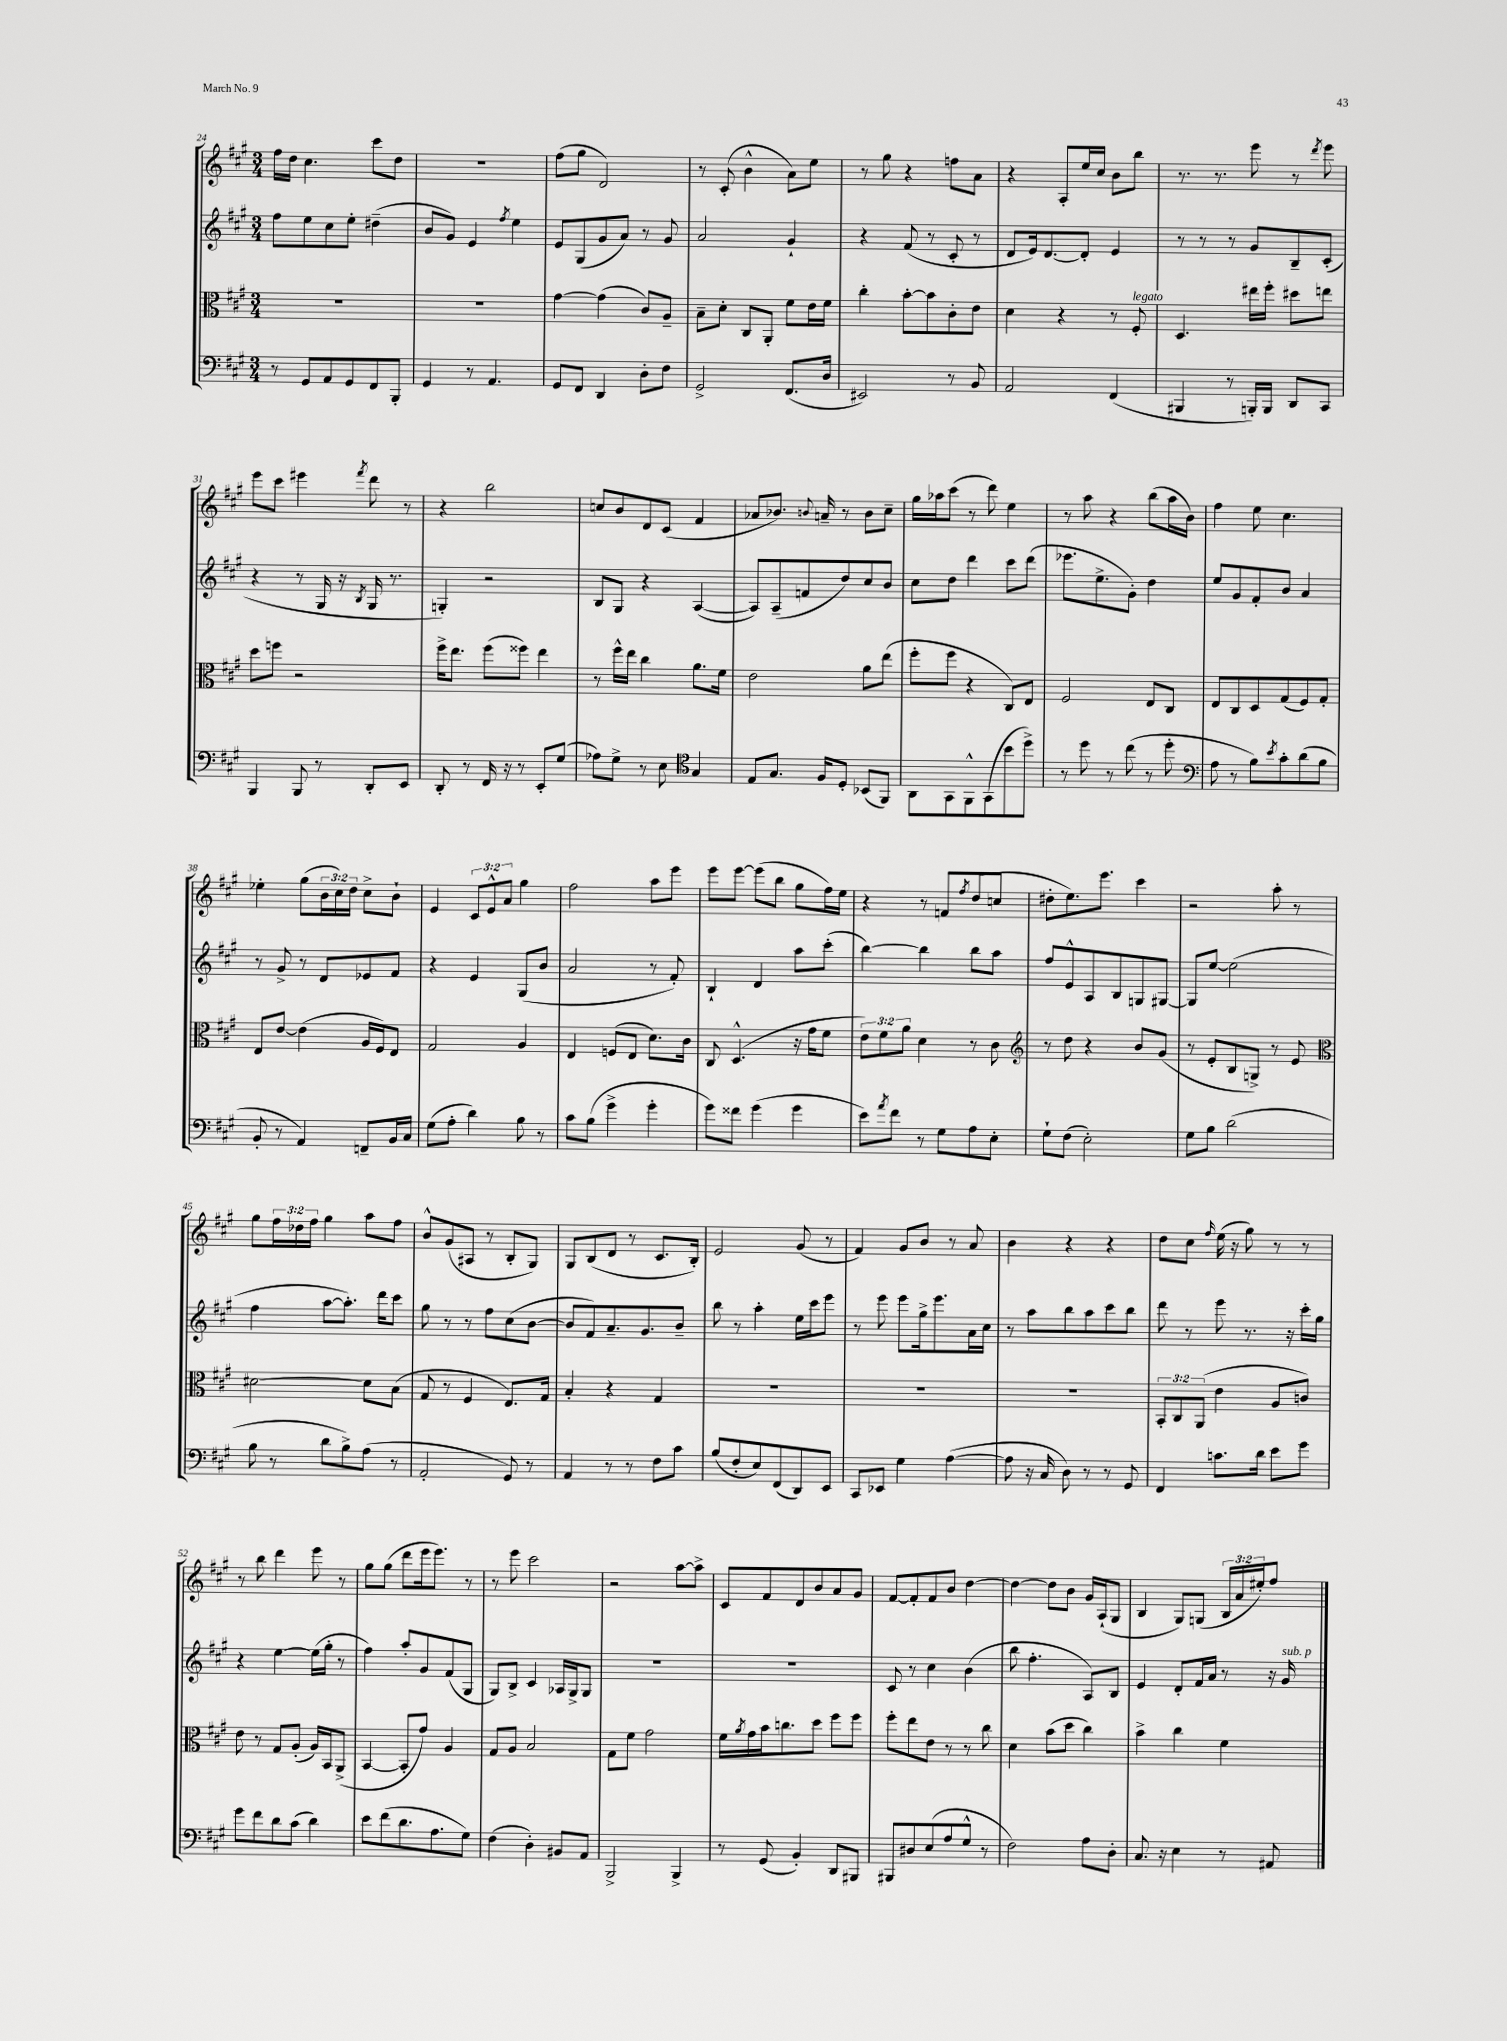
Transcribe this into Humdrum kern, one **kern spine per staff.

**kern	**kern	**kern	**kern
*part4	*part3	*part2	*part1
*staff4	*staff3	*staff2	*staff1
*clefF4	*clefC3	*clefG2	*clefG2
*k[f#c#g#]	*k[f#c#g#]	*k[f#c#g#]	*k[f#c#g#]
*M3/4	*M3/4	*M3/4	*M3/4
=24	=24	=24	=24
8r	2.r	8ff#\L	16ff#\LL
.	.	.	16dd\JJ
8GG#/L	.	8ee\	4.cc#\
8AA/	.	8cc#\	.
8GG#/	.	8ee'\J	.
8FF#/	.	(4dd#X~\	8ccc#\L
8BBB'/J	.	.	8dd\J
=25	=25	=25	=25
4GG#/	2.r	8b/L	2.r
.	.	8g#/J)	.
8r	.	4e/	.
4.AA/	.	.	.
.	.	8qff#/	.
.	.	4ee\	.
=26	=26	=26	=26
8GG#/L	[4g#\	8e/L	(8ff#\L
8FF#/J	.	(8G#/	8gg#\J
4DD/	(4g#\]	8g#/	2d/)
.	.	8a/J)	.
8D'\L	8c#/L)	8r	.
8F#\J	8A~/J	8g#/	.
=27	=27	=27	=27
2GG#^/	8B~\L	2a/	8r
.	8d'\J	.	(8c#'/
.	8C#/L	.	4b^^\
.	8AA'/J	.	.
(8.FF#/L	8f#\L	4g#`/	8a\L)
.	16e\L	.	8ee\J
16D/Jk	16f#\JJ	.	.
=28	=28	=28	=28
2EE#X/)	4cc#'\	4r	8r
.	.	.	8gg#\
.	[8b'\L	(8f#/	4r
.	8b\]	8r	.
8r	8c#'\	8c#'/	8ffn\L
8BB/	8e\J	8r	8a\J
=29	=29	=29	=29
2AA/	4d\	8d/L	4r
.	.	16e/k)	.
.	.	[8.d/	.
.	4r	.	8A'/L
.	.	8d'/J]	16ee/L
.	.	.	16cc#/JJ
(4FF#/	8r	4e/	8b\L
!	!LO:TX:a:i:t=legato	!	!
.	8F#'/	.	8bb\J
=30	=30	=30	=30
4BBB#X/	4.D/	8r	8.r
.	.	8r	.
.	.	.	8.r
8r	.	8r	.
16BBBn'/LL)	16ee#X\LL	8g#/L	8eee\
16BBB/JJ	16ff#'\JJ	.	.
8DD/L	8dd#X\L	8B~/	8r
.	.	.	8qddd/
8CC#/J	8een\J	(8c#'/J	8eee\
!!LO:LB:g=z
=31	=31	=31	=31
4BBB/	8dd\L	4r	8eee\L
.	8ffn\J	.	8ccc#\J
8BBB/	2r	8r	4eee#X\
8r	.	16G#/	.
.	.	16r	.
.	.	8qB/	8qfff#/
8DD'/L	.	16G#/	8ddd\
.	.	8.r	.
8EE/J	.	.	8r
=32	=32	=32	=32
8DD'/	16ff#^\KL	4Gn'/)	4r
.	8.ee\J	.	.
8r	.	.	.
16FF#/	(8ff#\L	2r	2bb\
16r	.	.	.
8r	8ff##X\J)	.	.
8EE'/L	4ee\	.	.
(8G#/J	.	.	.
=33	=33	=33	=33
8A-X\L)	8r	8B/L	8ccn/L
8G#^\J	16ff#^^\LL	8G#/J	8b/
.	16ee\JJ	.	.
8r	4cc#\	4r	8d/
8E\	.	.	(8c#/J
*clefC4	*	*	*
4G#/	8.a\L	([4A/	4f#/
.	16f#\Jk	.	.
=34	=34	=34	=34
8E/L	2e\	8A/L])	8a-X/L
8.G#/J	.	(8A~/	8.b-X/J)
.	.	8fn/	.
.	.	.	8qqbn/
16F#/KL	.	.	16an~/
8D'/J	.	8dd/)	8r
(8BB-X/L	8a\L	8cc#/	8b\L
8FF#/J)	(8ee\J	8b/J	8cc#~\J
=35	=35	=35	=35
8AA\L	8ff#'\L	8cc#\L	16gg#\LL
.	.	.	16aa-X\J
8GG#\	8ff#\J	8dd\J	(8ccc#\J
8FF#^^\	4r	4ddd\	8r
(8GG#\	.	.	8ddd\)
8b\	8C#/L)	8ccc#\L	4ee\
8dd^\J)	8E/J	(8ddd\J	.
=36	=36	=36	=36
8r	2F#/	8.eee-X\L	8r
8dd\	.	.	8aa\
.	.	8.ee^\	.
8r	.	.	4r
(8cc#\	.	8g#'\J)	.
8r	8E/L	4dd\	(8bb\L
8dd'\	8C#/J	.	16aa\L
.	.	.	16b\JJ)
=37	=37	=37	=37
*clefF4	*	*	*
8A\	8E/L	8ee/L	4ff#\
8r	8C#/	8g#/	.
8B\L)	8D/	8f#'/	8ee\
8qe/	.	.	.
8c#'\	(8G#/	8b/J	4.cc#\
(8d\	8F#/)	4a/	.
8B\J	8G#'/J	.	.
!!LO:LB:g=z
=38	=38	=38	=38
8BB'/	8E/L	8r	4ee-X'\
8r	[8e/J	8g#^/	.
4AA/)	(4e\]	8r	(8gg#\L
.	.	8d/L	24b\L
.	.	.	24cc#\)
.	.	.	24dd\JJ
8FFn~/L	16A/LL	8e-X/	8cc#^\L
.	16F#/J)	.	.
16BB/L	8E/J	8f#/J	8b`\J
16C#/JJ	.	.	.
=39	=39	=39	=39
(8G#\L	2G#/	4r	4e/
8A'\J	.	.	.
4d\)	.	4e/	12c#/L
.	.	.	12e^^/
.	.	.	12a/J
8B\	4A/	(8G#/L	4gg#\
8r	.	8b/J	.
=40	=40	=40	=40
8c#\L	4E/	2a/	2ff#\
(8B\J	.	.	.
4g#^\	(8Fn/L	.	.
.	8E/J	.	.
4g#'\	8.d\L)	8r	8aa\L
.	.	8f#'/)	8eee\J
.	16c#\Jk	.	.
=41	=41	=41	=41
8g#\L)	8C#/	4B`/	8eee\L
8f##X\J	(4.D^^/	.	[8eee\J
(4g#\	.	4d/	(8eee\L]
.	.	.	8bb\J
4g#\	16r	8aa\L	8gg#\L
.	16g#\KL	.	.
.	8f#\J	(8ccc#'\J	16ff#\L)
.	.	.	16ee\JJ
=42	=42	=42	=42
8e\L)	12e\L)	[4bb\)	4r
.	12f#\	.	.
8qa/	.	.	.
8f#\J	.	.	.
.	12a\J	.	.
8r	4d\	4bb\]	8r
8G#\L	.	.	8fn/L
.	.	.	8qff#/
8A\	8r	8bb\L	(8dd/
8E'\J	8c#\	8aa\J	8ccn/J
=43	=43	=43	=43
*	*clefG2	*	*
8G#`\L	8r	8ff#/L	8dd#X'\L
(8F#\J	8dd\	8e^^/	8.ee\)
2E'\)	4r	8A/	.
.	.	.	8.eee\J
.	.	8B/	.
.	8b/L	8Gn/	4ccc#\
.	(8g#/J	[8G#X/J	.
=44	=44	=44	=44
8G#\L	8r	8G#/L]	2r
8B\J	8e'/L	[8ee/J	.
(2d\	8B/	(2ee\]	.
.	8Gn^/J)	.	.
.	8r	.	8aa'\
.	8e/	.	8r
!!LO:LB:g=z
=45	=45	=45	=45
*	*clefC3	*	*
8B\	[2d#X\	4ff#\	8gg#\L
8r	.	.	24ff#\L
.	.	.	24dd-X\
.	.	.	24ff#\JJ
8d\L	.	[8aa\L	4gg#\
8B^\)	.	8.aa'\J])	.
(8A\J	8d#\L]	.	8aa\L
.	.	16ddd\KL	.
8r	(8B\J	8ccc#\J	8ff#\J
=46	=46	=46	=46
2AA'/	8G#/	8gg#\	8b^^/L
.	8r	8r	(8g#/
.	4F#/	8r	8A#X/J
.	.	8ff#\L	8r
8GG#/)	8.E/L)	(8cc#\	8B'/L
8r	.	[8b\J	8G#/J)
.	16G#/Jk	.	.
=47	=47	=47	=47
4AA/	4B'/	8b/L]	8G#/L
.	.	8f#/)	(8B/
8r	4r	8.a~/	8d/J
8r	.	.	8r
.	.	8.g#/	.
8F#\L	4G#/	.	8.c#/L
8c#\J	.	8b~/J	.
.	.	.	16B'/Jk)
=48	=48	=48	=48
(8B/L	2.r	8bb\	2e/
8F#'/	.	8r	.
8E/)	.	4aa'\	.
(8FF#/	.	.	.
8DD/)	.	16ee\LL	(8g#/
.	.	16ccc#\J	.
8EE/J	.	8eee\J	8r
=49	=49	=49	=49
8CC#/L	2.r	8r	4f#/)
8EE-X/J	.	8eee\	.
4G#\	.	8eee\L	8g#/L
.	.	16gg#^\k	8b/J
.	.	8.eee\	.
([4A\	.	.	8r
.	.	16a\L	8a/
.	.	16cc#\JJ	.
=50	=50	=50	=50
8A\]	2.r	8r	4b\
16r	.	8aa\L	.
16C#/	.	.	.
8D\)	.	8bb\	4r
8r	.	8aa\	.
8r	.	8ccc#\	4r
8GG#/	.	8bb\J	.
=51	=51	=51	=51
4FF#/	12BB'/L	8ddd\	8dd\L
.	12C#/	.	.
.	.	8r	8cc#\J
.	(12AA/J	.	.
.	.	.	16qqff#/
8.cn\L	4e\	8eee\	(16ee\
.	.	.	16r
.	.	8.r	8gg#\)
16d\Jk	.	.	.
8e\L	8A/L	.	8r
.	.	16r	.
8g#\J	8cn/J)	16ccc#'\LL	8r
.	.	16gg#\JJ	.
!!LO:LB:g=z
=52	=52	=52	=52
8g#\L	8e\	4r	8r
8f#\	8r	.	8bb\
8d\	8G#/L	[4ee\	4ddd\
(8c#\J	(8A'/J	.	.
4d\)	16A/LL)	(16ee\LL]	8eee\
.	16BB/J	16gg#'\JJ	.
.	(8AA^/J	8r	8r
=53	=53	=53	=53
8e\L	[4BB/	4ff#\)	8gg#\L
(8f#\	.	.	(8gg#\J
8.d\	8BB'/L]	8aa'/L	8ddd\L
.	8g#/J)	8g#/	16eee\k
8.A\	.	.	8.eee\J)
.	4A/	(8f#/	.
8G#\J)	.	8G#/J	8r
=54	=54	=54	=54
(4F#\	8G#/L	8G#/L)	8r
.	8A/J	8B^/J	8eee\
4D'\)	2B/	4c#/	2ccc#\
8BB#X/L	.	16A-X/LL	.
.	.	16G#^/J	.
8AA/J	.	8G#/J	.
=55	=55	=55	=55
2BBB^/	8G#\L	2.r	2r
.	8f#\J	.	.
.	2g#\	.	.
4BBB^/	.	.	[8aa\L
.	.	.	8aa^\J]
=56	=56	=56	=56
8r	16f#\LL	2.r	8c#/L
.	8qa/	.	.
.	16g#\	.	.
(8GG#/	16b\J	.	8f#/
.	8.ccn\	.	.
4BB'/)	.	.	8d/
.	8dd\J	.	8b/
8DD/L	8ff#\L	.	8a/
8BBB#X/J	8ff#\J	.	8g#/J
=57	=57	=57	=57
8BBB#X/L	8ff#'\L	8c#/	[8f#/L
8D#X/	8ee\	8r	8f#'/]
(8E/	8e\J	4cc#\	8f#/
8A/	8r	.	8b/J
8G#^^/J	8r	(4b\	[4dd\
8r	8cc#\	.	.
=58	=58	=58	=58
2F#\)	4d\	8bb\	4dd\_
.	.	4.ff#'\	.
.	(8b\L	.	8dd\L]
.	8dd\J	.	8b\J
8A\L	4cc#\)	8A/L)	16g#/LL
.	.	.	(16A`/J
8D'\J	.	8B/J	8G#/J
=59	=59	=59	=59
8.C#/	4b^\	4e/	4B/
16r	.	.	.
4E\	4cc#\	8d'/L	8G#/L)
.	.	16f#/L	(8Gn/J
.	.	16a/JJ	.
8r	4f#\	8r	24B/LL
.	.	.	24a/
.	.	.	24ee#X'/J)
8AA#X/	.	16r	8ff#/J
!	!	!LO:TX:a:i:t=sub. p	!
.	.	16g#/	.
==	==	==	==
*-	*-	*-	*-
